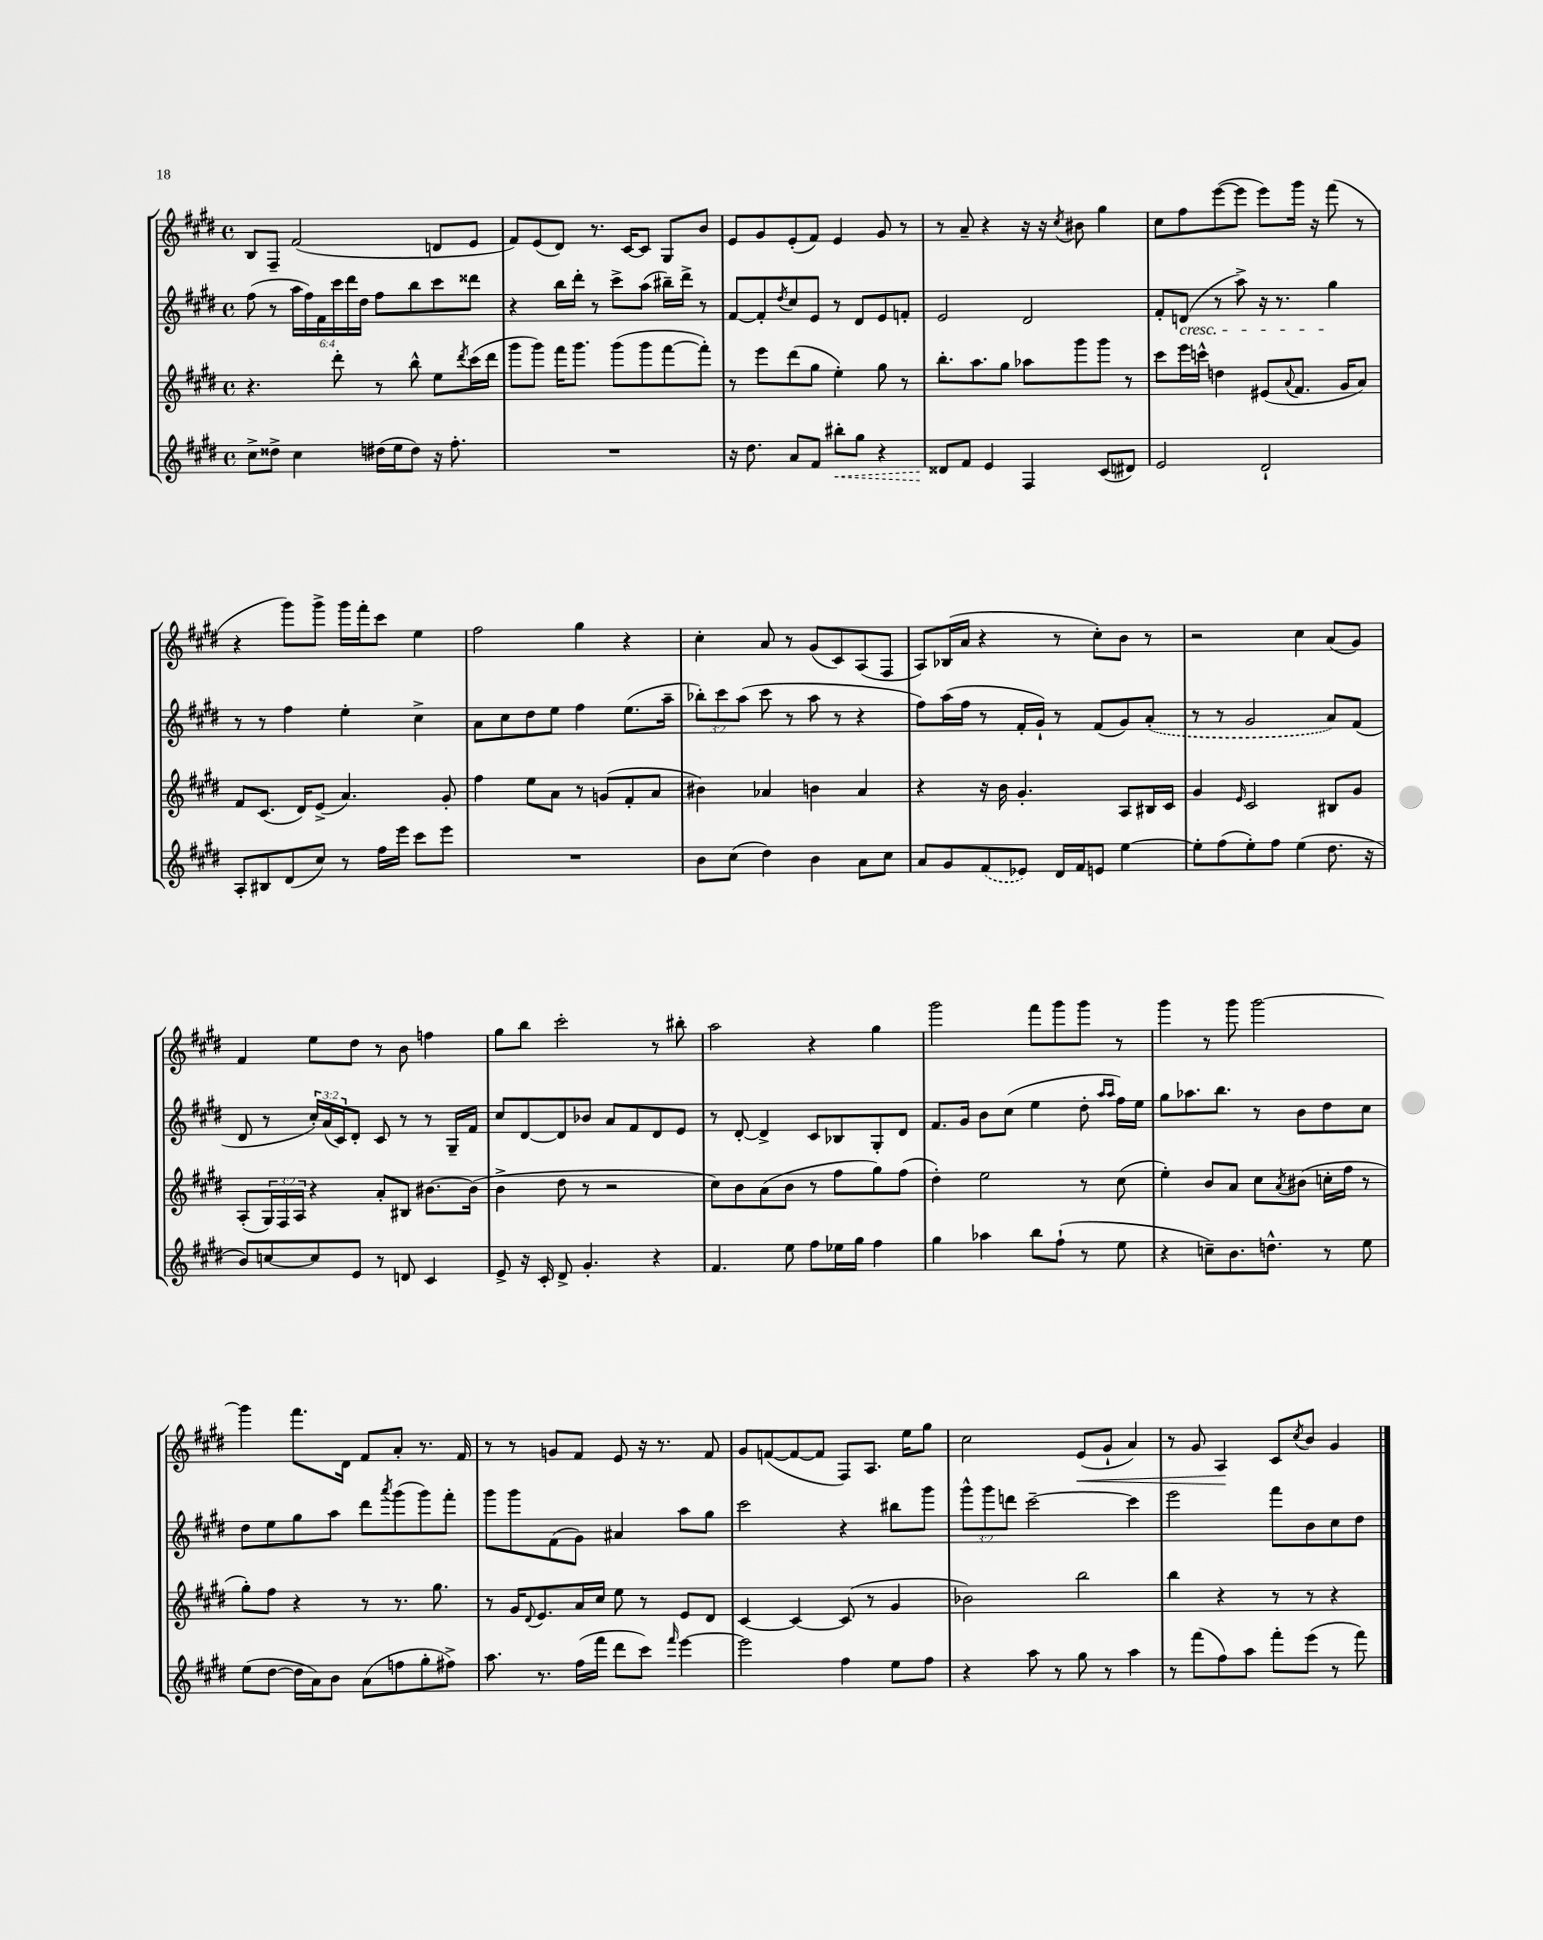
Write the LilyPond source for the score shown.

<<
\new StaffGroup <<
\new Staff = "s0" {
    \clef treble \key e \major \defaultTimeSignature \time 4/4
    b8 fis8-- fis'2( d'8 e'8 |
    fis'8) e'8( dis'8) r8. cis'16~ cis'8 gis8 b'8 |
    e'8 gis'8 e'8-.( fis'8) e'4 gis'8 r8 |
    r8 a'8-- r4 r16 r16 \acciaccatura { cis''8 } bis'8 gis''4 |
    cis''8 fis''8 e'''8~( e'''8 e'''8) gis'''16 r16 fis'''8( r8 |
    r4 gis'''8) gis'''8-> gis'''16 fis'''16-. cis'''8 e''4 |
    fis''2 gis''4 r4 |
    cis''4-. a'8 r8 gis'8( cis'8) a8( fis8 |
    a8) bes16( a'16 r4 r8 cis''8-.) b'8 r8 |
    r2 cis''4 a'8( gis'8) |
    fis'4 e''8 dis''8 r8 b'8 f''4 |
    gis''8 b''8 cis'''2-. r8 bis''8-. |
    a''2 r4 gis''4 |
    gis'''2 fis'''8 gis'''8 gis'''8 r8 |
    gis'''4 r8 gis'''8 gis'''2~ |
    gis'''4 fis'''8. dis'16 fis'8 a'8-. r8. fis'16 |
    r8 r8 g'8 fis'8 e'8 r16 r8. fis'8 |
    gis'8 f'8~( f'8~ f'8 fis8) a8. e''16 gis''8 |
    cis''2 e'8\<( gis'8-! a'4) |
    r8 gis'8 a4\! cis'8 \acciaccatura { cis''8 } b'8 gis'4 \bar "|." |
}
\new Staff = "s1" {
    \clef treble \key e \major \defaultTimeSignature \time 4/4 \override Staff.TupletNumber.text = #tuplet-number::calc-fraction-text
    fis''8( r8 \tuplet 6/4 { a''16 fis''16) fis'16 cis'''16 dis'''16 dis''16 } fis''8 b''8 cis'''8 disis'''8 |
    r4 b''16 dis'''16-. r8 cis'''8-> a''8( bis''16--) dis'''16-> r8 |
    fis'8~ fis'8-. \acciaccatura { dis''8 } cis''8 e'8 r8 dis'8 e'8 f'8-. |
    e'2 dis'2 |
    fis'8-. d'8\cresc( r8 a''8->) r16 r8. gis''4\! |
    r8 r8 fis''4 e''4-. cis''4-> |
    a'8 cis''8 dis''8 e''8 fis''4 e''8.( a''16-- |
    \tuplet 3/2 { bes''8-.) cis'''8 a''8( } cis'''8 r8 a''8 r8 r4 |
    fis''8) a''16( fis''16 r8 fis'16-. gis'16-!) r8 fis'8( gis'8) \once \slurDashed a'8-.( |
    r8 r8 gis'2 a'8) fis'8( |
    dis'8 r8 \tuplet 3/2 { cis''16-.) a'16( cis'16) } dis'8-. cis'8 r8 r8 gis16-- fis'16 |
    cis''8 dis'8~ dis'8 bes'8 a'8 fis'8 dis'8 e'8 |
    r8 dis'8~-. dis'4-> cis'8 bes8 gis8-. dis'8 |
    fis'8. gis'16 b'8 cis''8( e''4 dis''8-. \grace { a''16 a''16 } fis''16) e''16 |
    gis''8 aes''8. b''8. r8 b'8 dis''8 cis''8 |
    dis''8 e''8 gis''8 a''8 dis'''8 \acciaccatura { a'''8 } gis'''8( gis'''8) fis'''8-. |
    gis'''8 gis'''8 fis'8( gis'8) ais'4 a''8 gis''8 |
    cis'''2 r4 bis''8 gis'''8 |
    \tuplet 3/2 { gis'''8-^ gis'''8 d'''8 } cis'''2~-- cis'''4 |
    e'''2 fis'''8 b'8 cis''8 dis''8 \bar "|." |
}
\new Staff = "s2" {
    \clef treble \key e \major \defaultTimeSignature \time 4/4 \override Staff.TupletNumber.text = #tuplet-number::calc-fraction-text
    r4. dis'''8-. r8 b''8-^ e''8 \acciaccatura { dis'''8 } cis'''16( dis'''16 |
    gis'''8 gis'''8) fis'''16 gis'''8. gis'''8( gis'''8 fis'''8~ fis'''8-.) |
    r8 e'''8 dis'''8( gis''8 e''4-.) gis''8 r8 |
    b''8.-. a''8. gis''8 aes''8 gis'''8 gis'''8 r8 |
    cis'''8 e'''16 c'''16-^ d''4 eis'8( \appoggiatura { a'8 } fis'8. gis'16 a'8) |
    fis'8 cis'8.( dis'16) e'8->( a'4.) gis'8-. |
    fis''4 e''8 a'8 r8 g'8( fis'8-. a'8 |
    bis'4) aes'4 b'4 aes'4 |
    r4 r16 b'16 gis'4.-. a8 bis16 cis'16 |
    gis'4 \grace { e'16 } cis'2 bis8 gis'8 |
    a8-.( \tuplet 3/2 { gis16) fis16 a16 } r4 a'8-. bis8 bis'8.~ bis'16( |
    b'4-> dis''8 r8 r2 |
    cis''8) b'8 a'8( b'8 r8 fis''8 gis''8) fis''8( |
    dis''4-.) e''2 r8 cis''8( |
    e''4-.) b'8 a'8 cis''8 \acciaccatura { a'8 } bis'8( c''16-. fis''16 r8 |
    gis''8-.) fis''8 r4 r8 r8. gis''8. |
    r8 gis'16 \appoggiatura { dis'8 } e'8. a'16 cis''16 e''8 r8 e'8 dis'8 |
    cis'4~ cis'4~ cis'8( r8 gis'4 |
    bes'2) b''2 |
    b''4 r4 r8 r8 r4 \bar "|." |
}
\new Staff = "s3" {
    \clef treble \key e \major \defaultTimeSignature \time 4/4
    cis''8-> disis''8-> cis''4 dis''16( e''16 dis''8) r16 fis''8.-. |
    R1 |
    r16 dis''8. a'8 fis'8 \once \override Hairpin.style = #'dashed-line bis''8-.\< gis''8 r4 |
    disis'8\! fis'8 e'4 fis4 cis'8( dis'8) |
    e'2 dis'2-! |
    a8-. bis8 dis'8( cis''8) r8 fis''16 e'''16 cis'''8 e'''8 |
    R1 |
    b'8 cis''8( dis''4) b'4 a'8 cis''8 |
    a'8 gis'8 \once \slurDashed fis'8( ees'8) dis'16 fis'16 e'8 e''4~ |
    e''8-. fis''8( e''8-.) fis''8 e''4( dis''8. r16 |
    b'8) c''8~ c''8 e'8 r8 d'8 cis'4 |
    e'8-> r16 cis'16-. dis'8-> gis'4.-. r4 |
    fis'4. e''8 fis''8 ees''16 gis''16 fis''4 |
    gis''4 aes''4 b''8 fis''8-!( r8 e''8 |
    r4 c''8--) b'8. d''8.-^ r8 e''8 |
    e''8( dis''8~ dis''16 a'16) b'8 a'8( f''8 gis''8-. fis''8->) |
    a''8. r8. fis''16( fis'''16 dis'''8 cis'''8) \grace { fis'''16 } e'''4~ |
    e'''2 fis''4 e''8 fis''8 |
    r4 a''8 r8 gis''8 r8 a''4 |
    r8 fis'''8( fis''8) a''8 fis'''8-. e'''8( r8 fis'''8) \bar "|." |
}
>>
>>
\layout { \context { \Score \remove "Bar_number_engraver" } }
